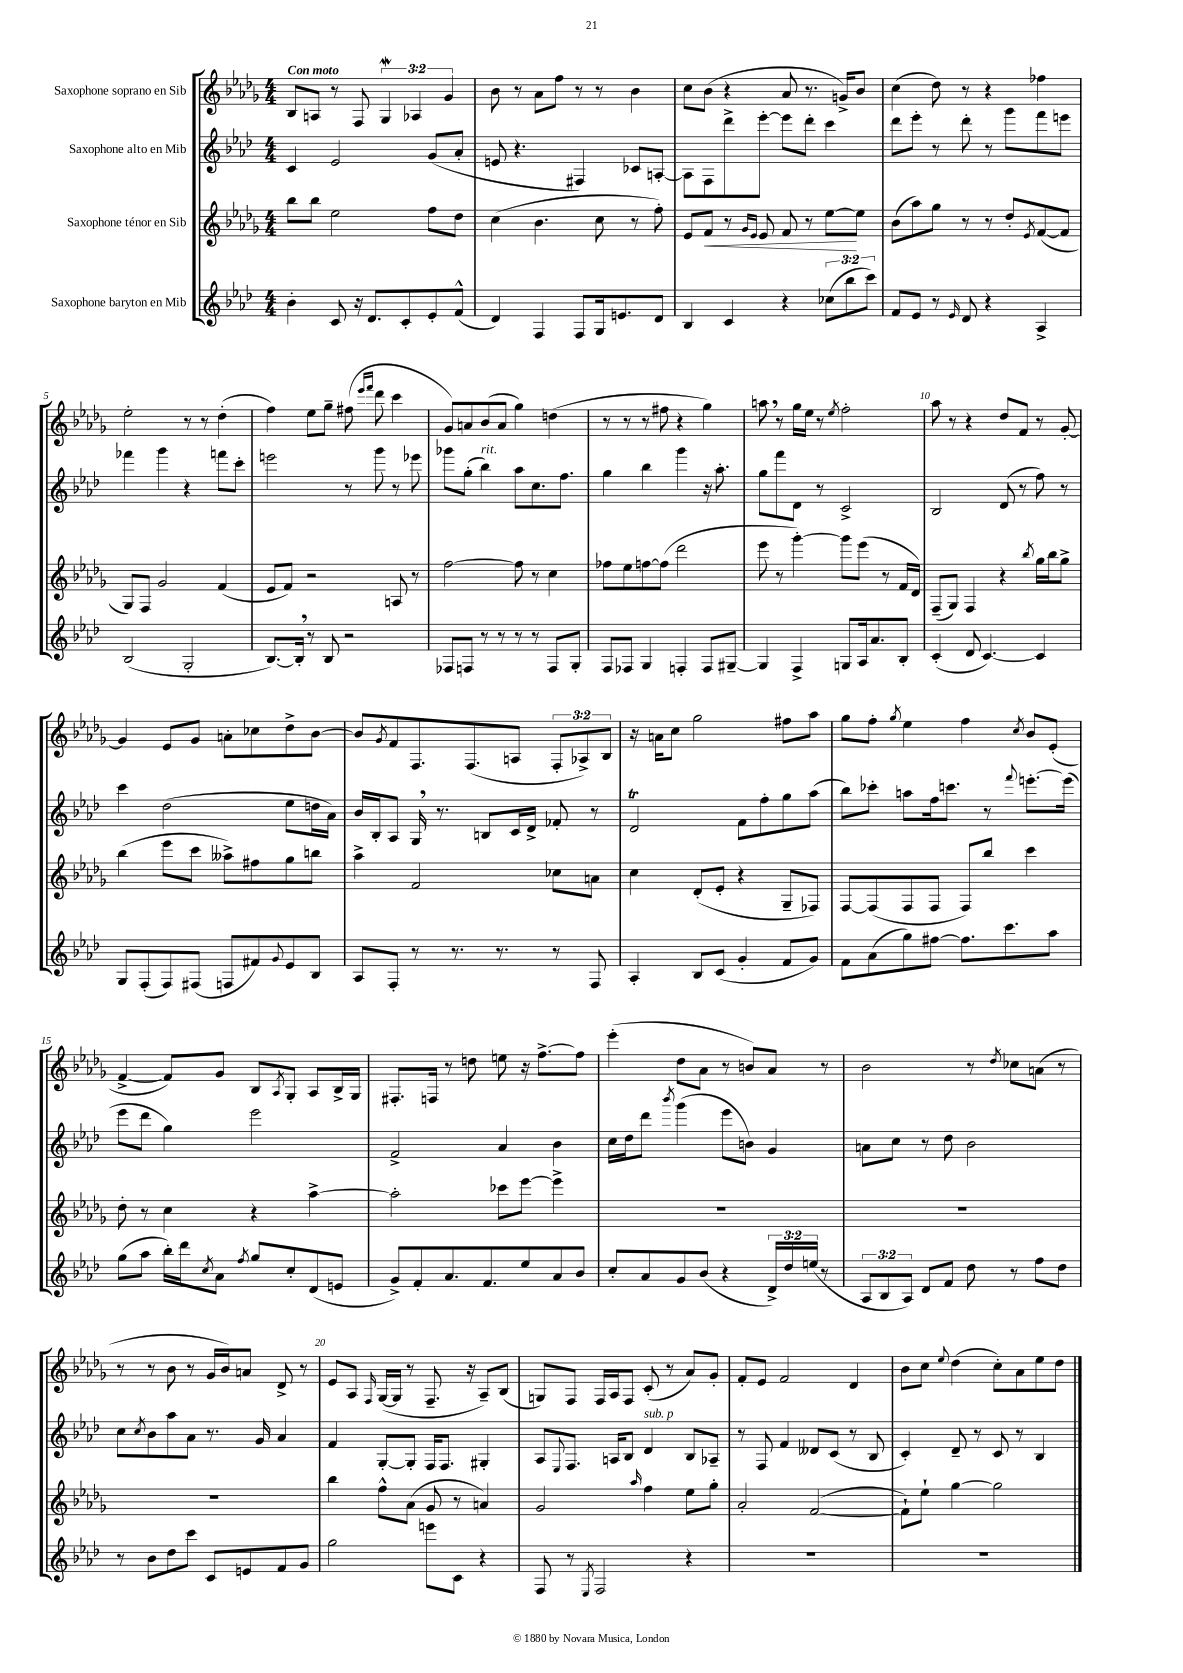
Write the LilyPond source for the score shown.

<<
\new StaffGroup <<
\new Staff = "s0" \with { instrumentName = "Saxophone soprano en Sib" } {
    \clef treble \key des \major \numericTimeSignature \time 4/4 \override Staff.TupletNumber.text = #tuplet-number::calc-fraction-text \tempo "Con moto"
    bes8 a8 r8 f8 \tuplet 3/2 { ges4\mordent aes4 ges'4 } |
    bes'8 r8 aes'8 f''8 r8 r8 bes'4 |
    c''8 bes'8( r4 aes'8 r8. g'16->) bes'8 |
    c''4( des''8) r8 r4 fes''4 |
    ees''2-. r8 r8 des''4-.( |
    f''4) ees''8 ges''8-- fis''8( \grace { ees'''16 f'''16 } des'''8 c'''4 |
    ges'8) a'8 bes'8( a'8 ges''4) d''4( |
    r8 r8 r8 fis''8 r4 ges''4) |
    a''8 \breathe r8 ges''16 ees''16 r8 \acciaccatura { ees''8 } f''2-. |
    aes''8 r8 r4 des''8 f'8 r8 ges'8~-. |
    ges'4 ees'8 ges'8 a'8-. ces''8 des''8-> bes'8~ |
    bes'8 \acciaccatura { ges'8 } f'8 f8. f8.( a8 \tuplet 3/2 { f8-. aes8->) bes8 } |
    r16 a'16 c''8 ges''2 fis''8 aes''8 |
    ges''8 f''8-. \acciaccatura { ges''8 } ees''4 f''4 \acciaccatura { c''8 } bes'8 ees'8-.( |
    f'4~-> f'8) ges'8 bes8 \acciaccatura { aes8 } ges8-. aes8 bes16-> ges16 |
    fis8.-. f16 r8 d''8 e''8 r16 f''8.~-> f''8 |
    ees'''4-.( des''8 aes'8 r8 b'8) aes'8 r8 |
    bes'2 r8 \acciaccatura { des''8 } ces''8 a'8( r8 |
    r8 r8 bes'8 r8 ges'16 bes'16) a'8 des'8-> r8 |
    ees'8 aes8 \grace { f16 } ges16~( ges16 r8 f8.-- r16 aes8--) bes8( |
    g8) f8 f16 aes16 f8 c'8-.( r8 aes'8) ges'8-. |
    f'8-. ees'8 f'2 des'4 |
    bes'8 c''8 \appoggiatura { ees''8 } des''4( c''8-.) aes'8 ees''8 des''8 \bar "|." |
}
\new Staff = "s1" \with { instrumentName = "Saxophone alto en Mib" } {
    \clef treble \key aes \major \numericTimeSignature \time 4/4
    c'4 ees'2 g'8( aes'8-. |
    e'8 r4. fis4) ces'8 a8~-. |
    a8 f8 des'''8-> ees'''8~-. ees'''8 des'''8-. c'''4 |
    des'''8 ees'''8-. r8 des'''8-. r8 g'''8 f'''8 e'''8 |
    fes'''4 g'''4 r4 f'''8 c'''8-. |
    e'''2 r8 g'''8 r8 ees'''8 |
    ges'''8 g''8-.( bes''4^\markup { \italic "rit." }) aes''8 c''8. f''8. |
    g''4 bes''4 g'''4 r16 aes''8.-. |
    g''8 f'''8 des'8 r8 c'2-> |
    bes2 des'8( r8 f''8) r8 |
    c'''4 des''2( ees''8 d''16 aes'16) |
    bes'16 bes16-. aes8 g16 \breathe r8. b8 c'16 des'16-> fes'8-. r8 |
    des'2\trill f'8 f''8-. g''8 aes''8( |
    bes''8) ces'''8-. a''8 f''16 c'''8. r8 \appoggiatura { f'''8 } e'''8.~-. e'''16( |
    ees'''8 des'''8 g''4) ees'''2 |
    f'2-> aes'4 bes'4 |
    c''16 des''16 des'''8 \acciaccatura { bes'''8 } g'''4( ees'''8 b'8) g'4 |
    a'8 c''8 r8 des''8 bes'2 |
    c''8 \acciaccatura { c''8 } bes'8 aes''8 aes'8 r8. g'16 aes'4 |
    f'4 g8~-. g8-. f16 f8. gis4-. |
    aes8 \appoggiatura { ees8 } f8. a16 bes8 des'4^\markup { \italic "sub. p" } bes8 aes8-- |
    r8 f8 f'4 deses'8 c'8( r8 bes8 |
    c'4-.) des'8-- r8 c'8 r8 bes4 \bar "|." |
}
\new Staff = "s2" \with { instrumentName = "Saxophone ténor en Sib" } {
    \clef treble \key des \major \numericTimeSignature \time 4/4
    bes''8 bes''8 ees''2 f''8 des''8 |
    c''4( bes'4. c''8 r8 f''8-.) |
    ees'8 f'8\< r8 \grace { ges'16 ees'16 } ees'8 f'8 r8 ees''8~\! ees''8 |
    bes'8( aes''8) ges''8 r8 r8 des''8-. \acciaccatura { ees'8 } f'8~( f'8 |
    ges8) f8 ges'2 f'4( |
    ees'8 f'8) r2 a8 r8 |
    f''2~ f''8 r8 c''4 |
    fes''8 ees''8 f''8~ f''8( des'''2 |
    ees'''8 r8 ges'''4~-.) ges'''8 ees'''8( r8 f'16 des'16) |
    f8--( ges8) f4 r4 \acciaccatura { bes''8 } ges''16 bes''16 ges''8-> |
    bes''4( ees'''8 c'''8 aeses''8->) fis''8 ges''8 b''8 |
    aes''4-> f'2 ces''8 a'8 |
    c''4 des'8-.( ees'8-. r4 ges8-- fes8) |
    f8~ f8( f8 f8 f8) bes''8 c'''4 |
    des''8-. r8 c''4 r4 aes''4~-> |
    aes''2-. ces'''8 ees'''8~ ees'''4-> |
    R1 |
    R1 |
    R1 |
    bes''4 f''8-^ aes'8( ges'8 r8 a'4) |
    ges'2 \grace { aes''16 } f''4 ees''8 ges''8-. |
    aes'2-. f'2~( |
    f'8-!) ees''8-! ges''4~ ges''2 \bar "|." |
}
\new Staff = "s3" \with { instrumentName = "Saxophone baryton en Mib" } {
    \clef treble \key aes \major \numericTimeSignature \time 4/4 \override Staff.TupletNumber.text = #tuplet-number::calc-fraction-text
    bes'4-. c'8 r16 des'8. c'8-. ees'8-. f'8-^( |
    des'4) f4 f8 g16 e'8. des'8 |
    bes4 c'4 r4 \tuplet 3/2 { ces''8( bes''8 c'''8) } |
    f'8 ees'8 r8 \grace { ees'16 } des'8 r4 aes4-> |
    bes2( g2-. |
    bes8.~) bes16-. \breathe r8 bes8 r2 |
    fes8 f8 r8 r8 r8 r8 f8 g8-. |
    f8 fes8 g4 f4-. f8 gis8~-- |
    gis4 f4-> g8 aes16 aes'8. bes8-. |
    c'4-.( des'8 c'4.~) c'4 |
    g8 f8-.( f8) fis8( f8 fis'8) \appoggiatura { g'8 } ees'8 bes8 |
    aes8 f8-. r8 r8. r8. r8 f8 |
    aes4-. bes8 c'8( g'4-. f'8 g'8) |
    f'8 aes'8( g''8) fis''8~ fis''8. c'''8. aes''8 |
    g''8( aes''8 bes''16-.) des'''16 \acciaccatura { c''8 } aes'8 \acciaccatura { f''8 } g''8 c''8-. des'8( e'8 |
    g'8->) f'8-. aes'8. f'8. ees''8 aes'8 bes'8 |
    c''8-. aes'8 g'8 bes'8( r4 \tuplet 3/2 { des'16->) des''16 e''16( } r8 |
    \tuplet 3/2 { aes8 bes8 aes8) } des'8 f'8 des''8 r8 f''8 des''8 |
    r8 bes'8 des''8 c'''8 c'8 e'8 f'8 g'8 |
    g''2 e'''8 c'8 r4 |
    f8 r8 \acciaccatura { ees8 } f2 r4 |
    R1 |
    R1 \bar "|." |
}
>>
>>
\layout { \context { \Score \override BarNumber.break-visibility = ##(#f #t #t) barNumberVisibility = #(every-nth-bar-number-visible 5) } }
